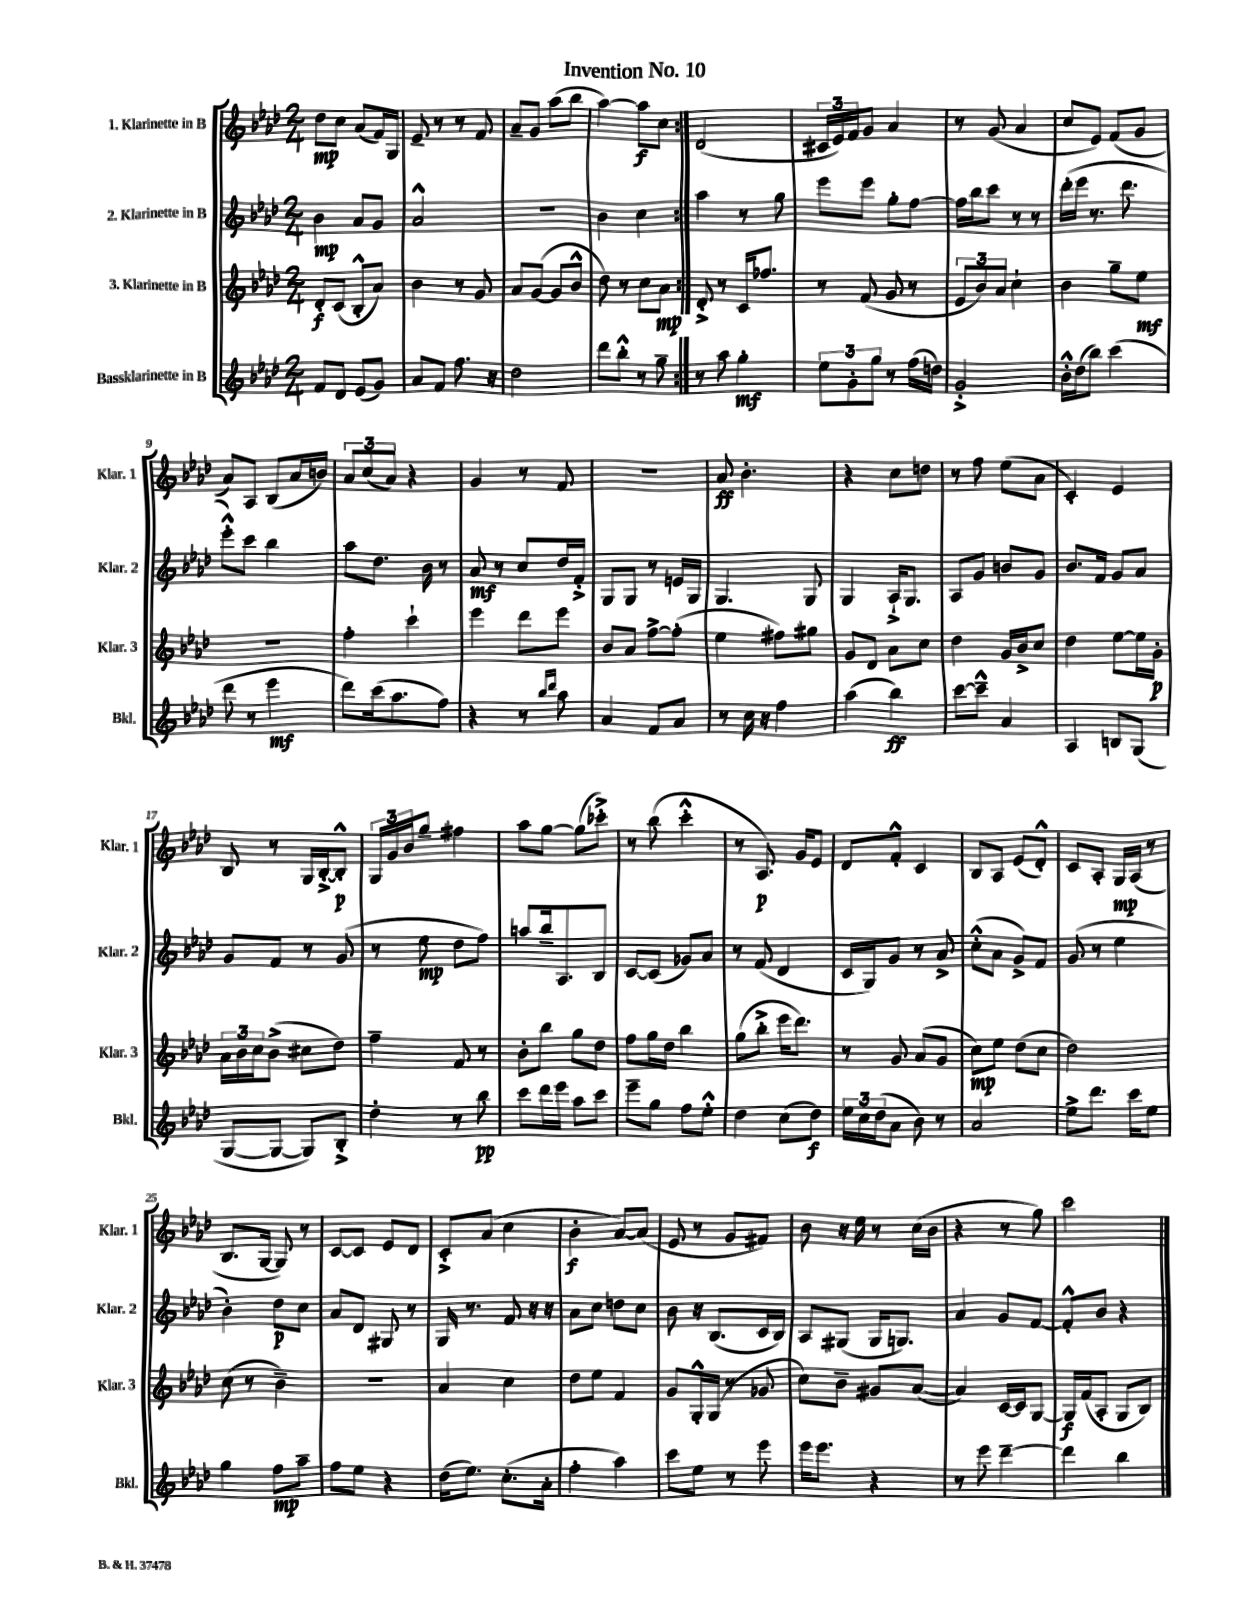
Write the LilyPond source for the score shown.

\header { title = "Invention No. 10" }
<<
\new StaffGroup <<
\new Staff = "s0" \with { instrumentName = "1. Klarinette in B" shortInstrumentName = "Klar. 1" } {
    \clef treble \key aes \major \numericTimeSignature \time 2/4
    \repeat volta 2 { des''8\mp c''8 aes'8( f'16) g16 |
    ees'8-- r8 r8 f'8 |
    aes'8-- g'8 aes''8( bes''8 |
    aes''4~) aes''8\f c''8 | }
    des'2( |
    \tuplet 3/2 { cis'16 ees'16) f'16 } g'8 aes'4 |
    r8 g'8( aes'4 |
    c''8 ees'8) f'8( g'8 |
    aes'8) aes8 bes8( aes'16 b'16) |
    \tuplet 3/2 { aes'8 c''8( aes'8) } r4 |
    g'4 r8 f'8 |
    r2 |
    aes'8\ff bes'4.-. |
    r4 c''8 d''8 |
    r8 f''8 ees''8( aes'8 |
    c'4-.) ees'4 |
    bes8 r8 g16 bes16~-.-> bes8-.-^\p |
    \tuplet 3/2 { g16 g'16 bes'16 } g''8-- fis''4 |
    aes''8 g''8~ g''8( ces'''8-.->) |
    r8 bes''8( c'''4-.-^ |
    r8 aes8.\p) g'16 ees'8 |
    des'8 f'8-.-^ c'4 |
    bes8 aes8 ees'8( des'8-.-^) |
    c'8 aes8-. g16\mp aes16( r8 |
    bes8. g16~ g8) r8 |
    c'8~ c'8 ees'8 des'8 |
    c'8-.-> aes'8( c''4 |
    bes'4-.\f aes'8~) aes'8( |
    ees'8 r8 g'8 fis'8) |
    bes'8 r16 ees''16 r8 c''16( bes'16 |
    r4 r8 g''8) |
    c'''2 \bar "|." |
}
\new Staff = "s1" \with { instrumentName = "2. Klarinette in B" shortInstrumentName = "Klar. 2" } {
    \clef treble \key aes \major \numericTimeSignature \time 2/4
    \repeat volta 2 { bes'4\mp aes'8 g'8 |
    aes'2-^ |
    R2 |
    bes'4 c''4 | }
    aes''4 r8 g''8 |
    ees'''8 ees'''8 g''8-. f''8~ |
    f''16 bes''16 c'''8 r8 r8 |
    des'''16-.( ees'''16 r8. des'''8. |
    ees'''8-.-^) c'''8 bes''4 |
    aes''8 des''8. bes'16 r8 |
    aes'8\mf r8 c''8 des''16 f'16-.-> |
    g8 g8 r8 e'16 g16 |
    g4. g8 |
    g4 aes16-!-> g8. |
    aes8 g'8 b'8 g'8 |
    bes'8. f'16 g'8 aes'8 |
    g'8 f'8 r8 g'8( |
    r8 ees''8\mp des''8 f''8) |
    a''8 bes''16-- aes8. bes8 |
    c'8~ c'8( ges'8) aes'8 |
    r8 f'8( des'4 |
    c'16 g16) g'8 r8 aes'8-> |
    c''8-.-^( aes'8 g'8->) f'8 |
    g'8( r8 ees''4 |
    bes'4-.) des''8\p c''8 |
    aes'8 des'8 gis8 r8 |
    g16 r8. f'8 r16 r16 |
    aes'8 c''8 d''8 c''8 |
    bes'8 r16 bes8.( c'16 bes16) |
    aes8 gis8( gis16 g8.) |
    aes'4 g'8 f'8~ |
    f'8-.-^ bes'8 r4 \bar "|." |
}
\new Staff = "s2" \with { instrumentName = "3. Klarinette in B" shortInstrumentName = "Klar. 3" } {
    \clef treble \key aes \major \numericTimeSignature \time 2/4
    \repeat volta 2 { des'8-.\f c'8( bes8-.-^ aes'8) |
    bes'4 r8 g'8 |
    aes'8 g'8~( g'8 bes'8-^ |
    des''8) r8 c''8 aes'8\mp | }
    des'8-.-> r8 c'16 fes''8. |
    r8 f'8( g'8 r8 |
    \tuplet 3/2 { ees'8 bes'8) aes'8 } c''4-! |
    bes'4 g''8-- ees''8\mf |
    R2 |
    f''4-. c'''4-! |
    ees'''4 des'''8 ees'''8 |
    bes'8 aes'8 f''8~-> f''8-.( |
    ees''4 fis''8) gis''8 |
    g'8 des'8 aes'8 c''8 |
    des''4 g'16 bes'16-> c''8 |
    des''4 ees''8~ ees''16 g'16-.\p |
    \tuplet 3/2 { aes'16 bes'16 c''16 } bes'8->( cis''8 des''8) |
    f''4-- f'8 r8 |
    bes'8-. bes''8 g''8 des''8 |
    f''8 g''16 des''16 bes''4 |
    g''8( bes''8-.-> ees'''16 des'''8.) |
    r8 g'8 aes'8( g'8 |
    c''8\mp) ees''8 des''8( c''8 |
    des''2) |
    c''8( r8 bes'4--) |
    r2 |
    aes'4 c''4 |
    des''8 ees''8 f'4 |
    g'8 g16-.-^ g16( r8 ges'8 |
    c''8) bes'8-- gis'8 aes'8~( |
    aes'4) c'16~ c'16 g8~ |
    g16\f f'16( aes8-. g8 bes8) \bar "|." |
}
\new Staff = "s3" \with { instrumentName = "Bassklarinette in B" shortInstrumentName = "Bkl." } {
    \clef treble \key aes \major \numericTimeSignature \time 2/4
    \repeat volta 2 { f'8 des'8 ees'8( g'8) |
    aes'8 f'8 f''8. r16 |
    des''2 |
    des'''8 bes''8-.-^ r8 g''8-- | }
    r8 aes''8 g''4-.\mf |
    \tuplet 3/2 { ees''8 g'8-. g''8 } r8 f''16( d''16) |
    g'2-.-> |
    bes'16-.-^ des''16( bes''8) c'''4( |
    des'''8 r8 ees'''4\mf |
    des'''8) c'''16( aes''8. f''8) |
    r4 r8 \grace { bes''16 des'''16 } aes''8 |
    aes'4 f'8 aes'8 |
    r8 c''16 r16 f''4 |
    aes''4( bes''4\ff) |
    c'''8~ c'''8---^ aes'4 |
    aes4 b8 g8( |
    g8~ g8~ g8) bes8-.-> |
    des''4-. r8 bes''8\pp |
    c'''8 des'''16 ees'''16 aes''8 c'''8 |
    ees'''8-- g''8 f''8 ees''8-.-^ |
    des''4 c''8( des''8\f) |
    \tuplet 3/2 { ees''16 c''16 des''16( } aes'8 bes'8) r8 |
    aes'2 |
    ees''8-> des'''8. c'''16 ees''8 |
    g''4 f''8\mp aes''8-- |
    f''8 ees''8 r4 |
    des''16( ees''8.) c''8.-.( aes'16-. |
    f''4-. aes''4) |
    c'''8 ees''8 r8 ees'''8 |
    ees'''16 ees'''8. r4 |
    r8 ees'''8 des'''4~-- |
    des'''4 bes''4 \bar "|." |
}
>>
>>
